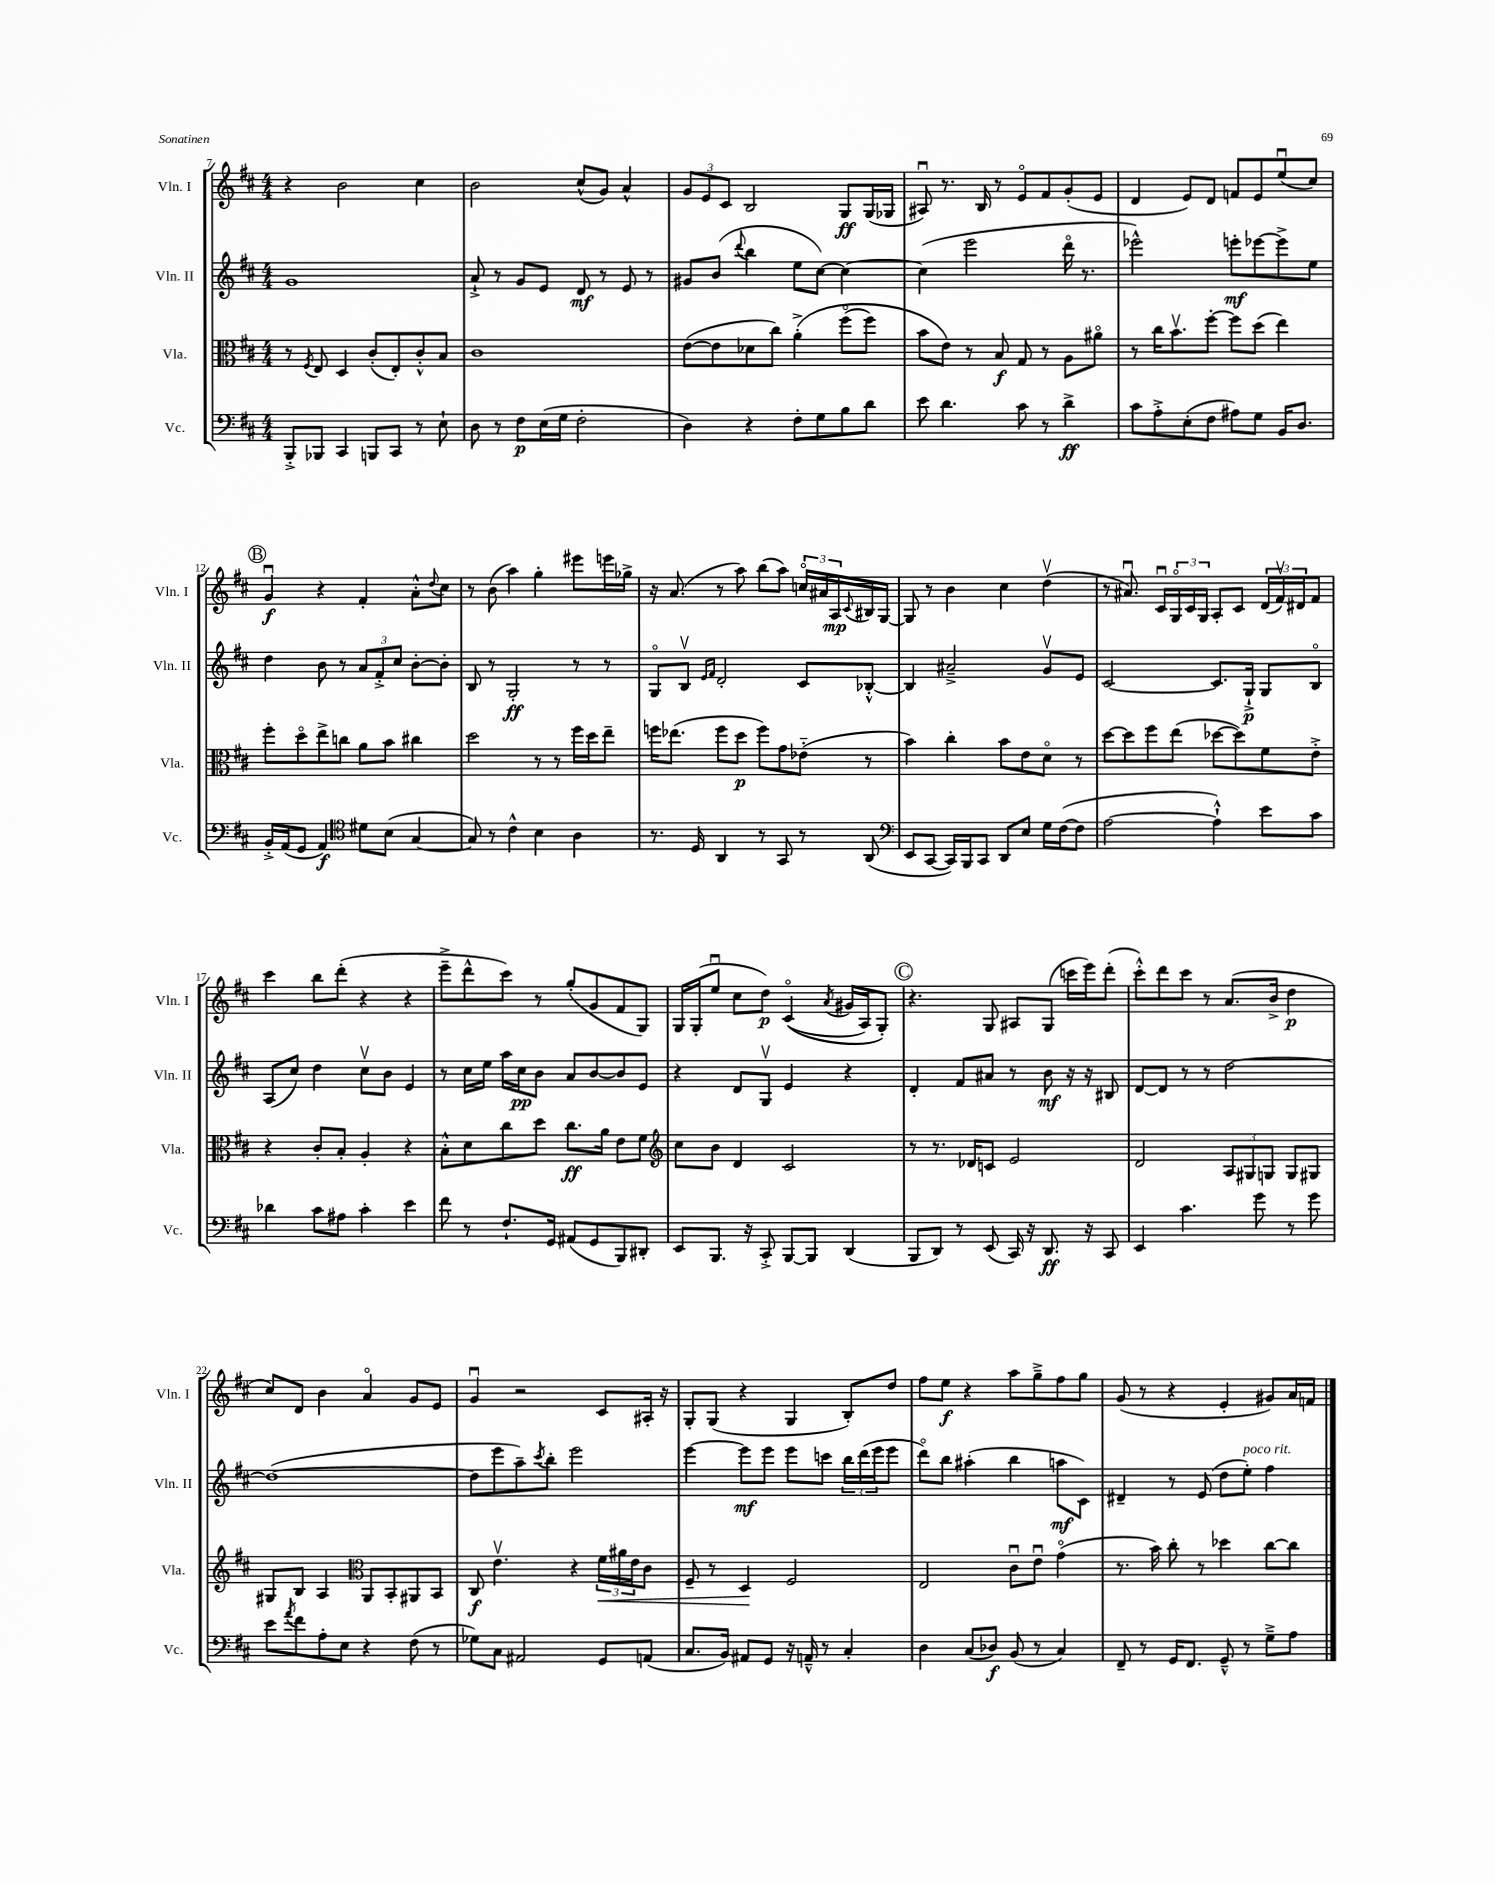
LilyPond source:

<<
\new StaffGroup <<
\new Staff = "s0" \with { instrumentName = "Vln. I" shortInstrumentName = "Vln. I" } {
    \clef treble \key d \major \numericTimeSignature \time 4/4
    r4 b'2 cis''4 |
    b'2 cis''8-^( g'8) a'4-^ |
    \tuplet 3/2 { g'8 e'8 cis'8 } b2 g8\ff g16( ges16 |
    ais8\downbow) r8. b16 r8 e'8\flageolet fis'8 g'8-.( e'8 |
    d'4 e'8) d'8 f'8 e'8 e''8\downbow( cis''8) |
    \mark \markup { \circle "B" } g'4\downbow\f r4 fis'4-. a'8-.-^ \appoggiatura { d''8 } cis''8 |
    r8 b'8( a''4) g''4-. eis'''8 e'''16 ges''16-> |
    r16 a'8.( r8 a''8) b''8( a''8) \tuplet 3/2 { c''16\flageolet ais'16 a16\mp } \appoggiatura { cis'8 } bis16 g16~ |
    g8 r8 b'4 cis''4 d''4\upbow( |
    r8 ais'8.\downbow) cis'16\downbow \tuplet 3/2 { g16\flageolet cis'16 g16 } a8-. cis'8 \tuplet 3/2 { d'16( fis'16\upbow) dis'16 } fis'8 |
    cis'''4 b''8 d'''8-.( r4 r4 |
    e'''8---> d'''8-^ cis'''8) r8 g''8-.( g'8 fis'8 g8) |
    g16 g16-.( e''8\downbow cis''8 d''8\p) cis'4\flageolet(\( \acciaccatura { a'8 } gis'16 a16) g8-.\) |
    \mark \markup { \circle "C" } r4. g8 ais8 g8( c'''16 e'''16) d'''8-.( |
    cis'''8-.-^) d'''8 cis'''8 r8 a'8.( b'16-> d''4\p |
    cis''8) d'8 b'4 a'4\flageolet g'8 e'8 |
    g'4\downbow r2 cis'8 ais16-. r16 |
    g8-. g8( r4 g4 b8-.) d''8 |
    fis''8 e''8\f r4 a''8 g''8---> fis''8 g''8 |
    g'8( r8 r4 e'4-. gis'8) a'16 f'16 \bar "|." |
}
\new Staff = "s1" \with { instrumentName = "Vln. II" shortInstrumentName = "Vln. II" } {
    \clef treble \key d \major \numericTimeSignature \time 4/4
    g'1 |
    a'8-!-> r8 g'8 e'8 d'8\mf r8 e'8 r8 |
    gis'8 b'8( \appoggiatura { d'''8 } b''4 e''8 cis''8~) cis''4~ |
    cis''4( e'''2 d'''16\flageolet r8. |
    ees'''2-^) e'''8-.\mf ees'''8~ ees'''8-> e''8 |
    \mark \markup { \circle "B" } d''4 b'8 r8 \tuplet 3/2 { a'8 fis'8-.-> cis''8 } b'8~-. b'8-. |
    b8 r8 g2-.\ff r8 r8 |
    g8\flageolet b8\upbow \grace { e'16 fis'16 } d'2-. cis'8 bes8~-.-^ |
    bes4 ais'2---> g'8\upbow e'8 |
    cis'2~ cis'8. g16-!->\p g8 b8\flageolet |
    a8( cis''8) d''4 cis''8\upbow b'8 e'4 |
    r8 cis''16 e''16 a''16 cis''16\pp b'8 a'8 b'8~ b'8 e'8 |
    r4 d'8 g8\upbow e'4 r4 |
    \mark \markup { \circle "C" } d'4-. fis'8 ais'8 r8 b'8\mf r16 r16 bis8 |
    d'8~ d'8 r8 r8 d''2~ |
    d''1~( |
    d''8 e'''8 a''8--) \acciaccatura { cis'''8 } b''8-. e'''2 |
    e'''4~ e'''8\mf e'''8 e'''8 c'''8 \tuplet 3/2 { b''16 d'''16( e'''16 } e'''8 |
    d'''8\flageolet) b''8 ais''4-.( b''4 a''8\mf cis'8) |
    dis'4-- r8 e'8( d''8 e''8-.^\markup { \italic "poco rit." }) fis''4 \bar "|." |
}
\new Staff = "s2" \with { instrumentName = "Vla." shortInstrumentName = "Vla." } {
    \clef alto \key d \major \numericTimeSignature \time 4/4
    r8 \acciaccatura { fis8 } e8 d4 cis'8-.( e8-.) cis'8-.-^ b8 |
    cis'1 |
    e'8~( e'8 des'8 cis''8) a'4-.->\( fis''8\flageolet( fis''8) |
    b'8 e'8\) r8 b8\f g8 r8 a8 ais'8\flageolet |
    r8 cis''16 b'8.\upbow fis''8~-. fis''8 d''8( e''4) |
    \mark \markup { \circle "B" } fis''8-. d''8\flageolet e''8-> c''8 a'8 b'8 cis''4 |
    d''2 r8 r8 fis''16 d''16 e''8-- |
    f''16 ees''8.( f''8 d''8\p f''8) g'8 ees'8-_( r8 |
    b'4) cis''4-. b'8 e'8 d'8\flageolet r8 |
    d''8~ d''8 fis''8 e''8( des''8~ des''8) fis'8 e'8-.-> |
    r4 cis'8-. b8-. a4-. r4 |
    b8-.-^ d'8 cis''8 d''8 cis''8.\ff a'16 e'8 fis'8 |
    \clef treble cis''8 b'8 d'4 cis'2 |
    \mark \markup { \circle "C" } r8 r8. des'16 c'8 e'2 |
    d'2 \tuplet 3/2 { a8 gis8 g8 } g8 gis8 |
    gis8 b8 a4 \clef alto a,8 b,8-. ais,8 b,8 |
    cis8\f e'4.\upbow r4 \tuplet 3/2 { fis'16\< ais'16 e'16 } cis'8 |
    fis8-- r8 d4\! fis2 |
    e2 cis'8\downbow e'8\downbow g'4\flageolet( |
    r8. b'16) cis''8-. r8 des''4 cis''8~ cis''8 \bar "|." |
}
\new Staff = "s3" \with { instrumentName = "Vc." shortInstrumentName = "Vc." } {
    \clef bass \key d \major \numericTimeSignature \time 4/4
    b,,8-.-> bes,,8 cis,4 b,,8 cis,8 r8 e8-! |
    d8 r8 fis8\p e16( g16 fis2-. |
    d4) r4 fis8-. g8 b8 d'8 |
    e'8 d'4. cis'8 r8 d'4->\ff |
    cis'8 a8-.-> e8-.( fis8 ais8) g8 b,16 d8. |
    \mark \markup { \circle "B" } b,16-.-> a,16( g,8 a,4\f) \clef tenor dis'8 b8( g4~ |
    g8) r8 cis'4-^ b4 a4 |
    r8. d16 a,4 r8 g,8 r8 a,8( |
    \clef bass e,8 cis,8~ cis,16) b,,16 cis,8 d,8 e8 g16 fis16~( fis8 |
    a2~ a4-!-^) e'8 cis'8 |
    des'4 cis'8 ais8 cis'4-. e'4 |
    fis'8 r8 fis8.-! g,16 ais,8( g,8 b,,8) dis,8-. |
    e,8 b,,8. r16 cis,8-.-> b,,8~ b,,8 d,4( |
    \mark \markup { \circle "C" } b,,8 d,8) r8 e,8( cis,16) r16 d,8.\ff r16 cis,8 |
    e,4 cis'4. g'8 r8 g'8 |
    e'8 \acciaccatura { a'8 } fis'8 a8-. e8 r4 fis8( r8 |
    ges8) cis8 ais,2 g,8 a,8( |
    cis8. b,16) ais,8 g,8 r16 a,16---^ r8 cis4-. |
    d4 cis8( des8\f) b,8( r8 cis4) |
    fis,8-- r8 g,16 fis,8. g,8---^ r8 g8---> a8 \bar "|." |
}
>>
>>
\layout { \context { \Score currentBarNumber = #7 } }
